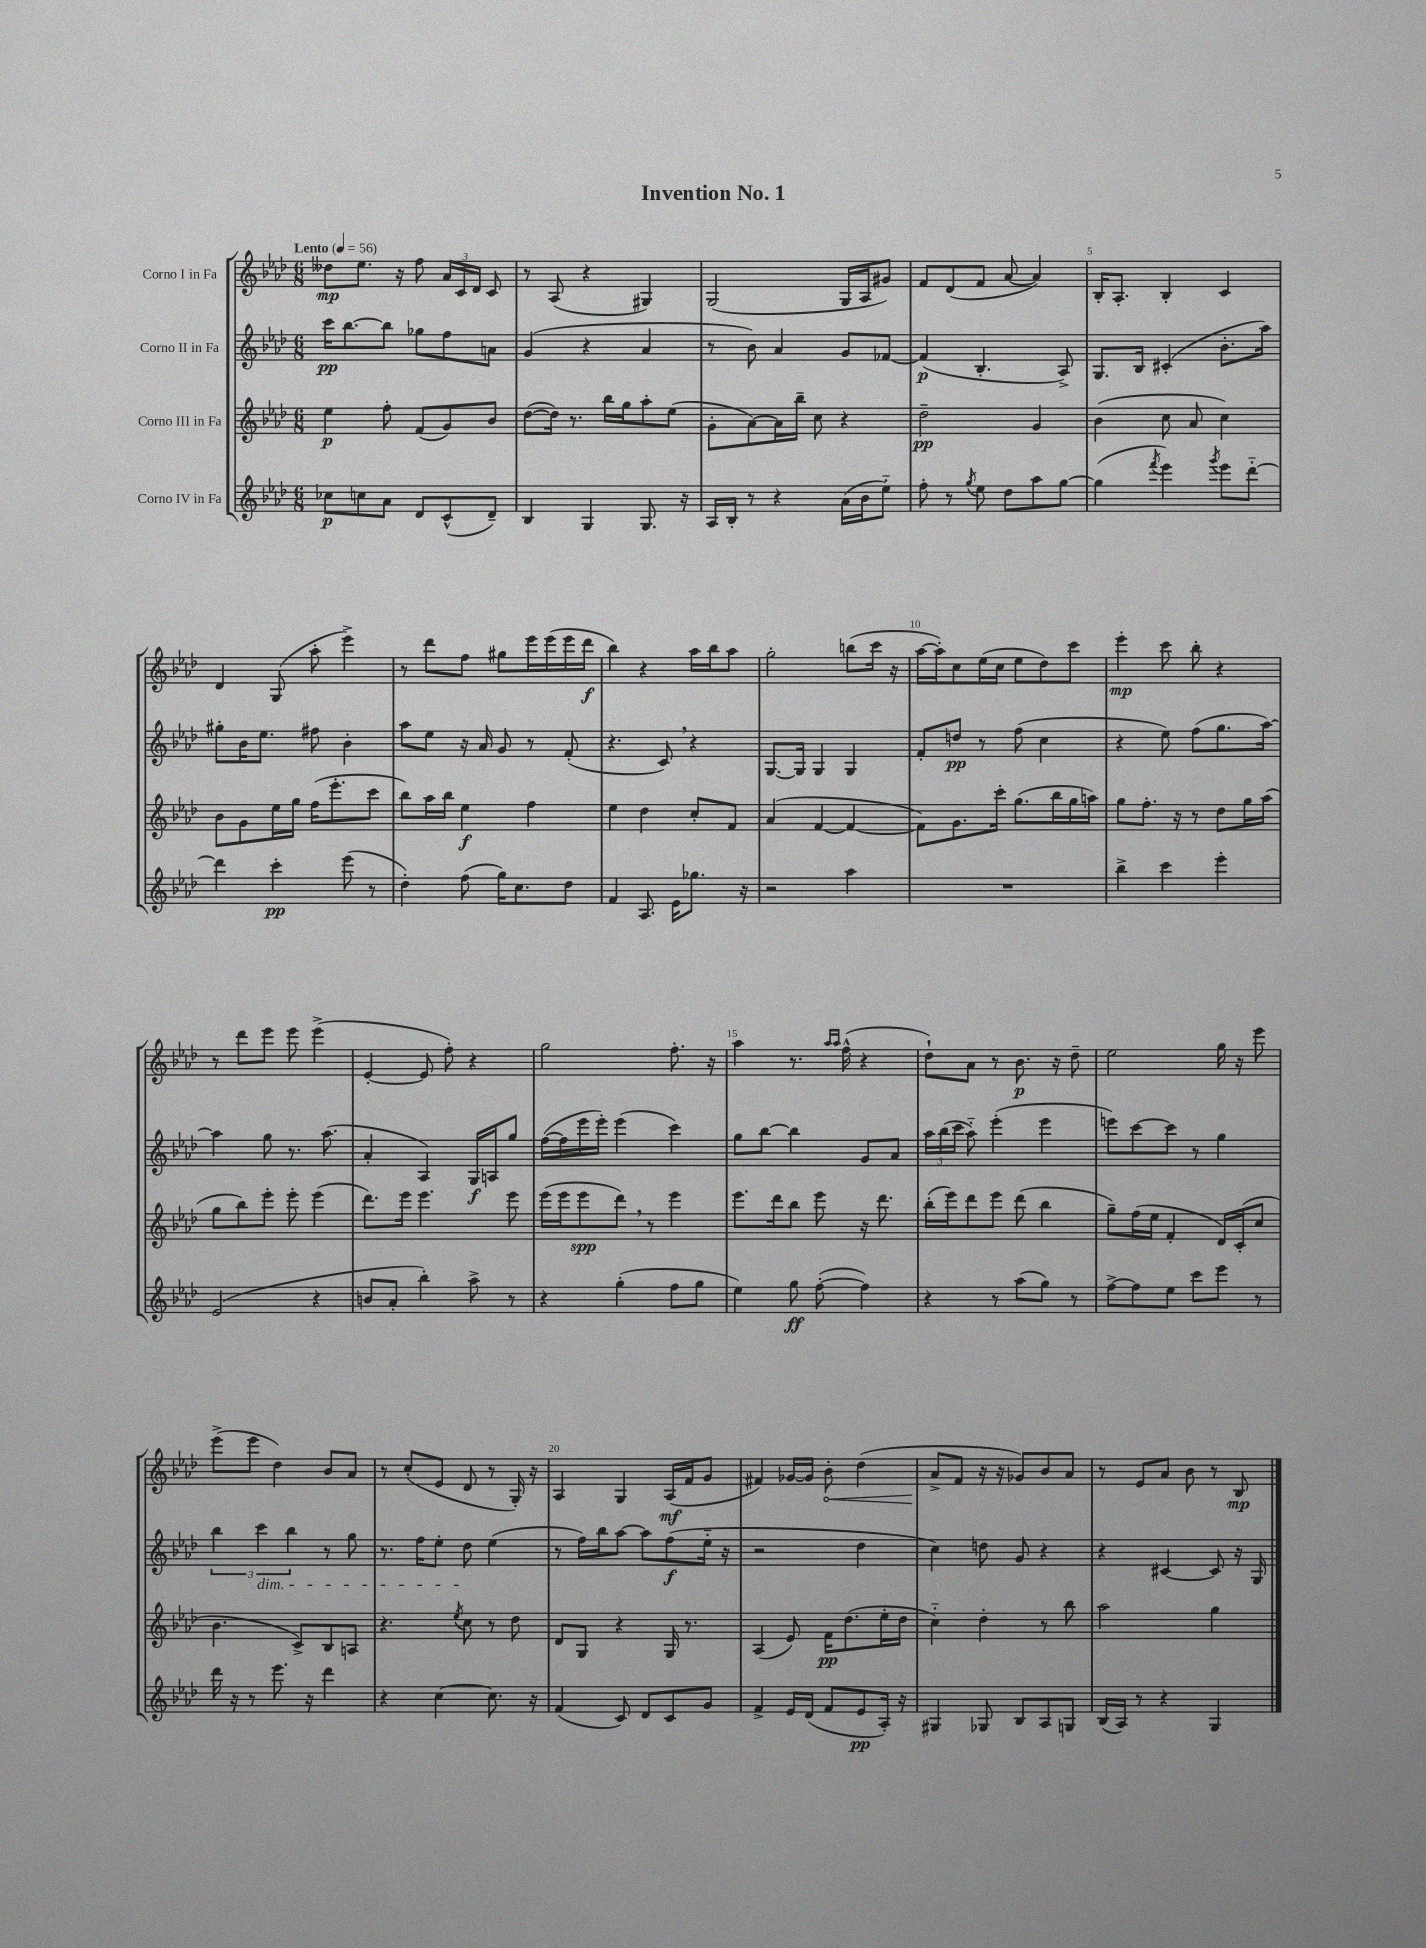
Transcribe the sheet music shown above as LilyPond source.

\header { title = "Invention No. 1" }
<<
\new StaffGroup <<
\new Staff = "s0" \with { instrumentName = "Corno I in Fa" } {
    \clef treble \key aes \major \numericTimeSignature \time 6/8 \tempo "Lento" 4 = 56
    \autoBeamOff deses''8[\mp ees''8.] r16 f''8 \tuplet 3/2 { aes'16[ c'16 des'16] } c'8 |
    r8 aes8( r4 gis4) |
    g2( g16[ aes16 gis'8]) |
    f'8[ des'8( f'8] aes'8~ aes'4) |
    bes16[-. aes8.]-. bes4-. c'4 |
    des'4 g8( aes''8-. ees'''4->) |
    r8 des'''8[ f''8] gis''8[ ees'''16 ees'''16( ees'''16 des'''16]\f |
    bes''4) r4 aes''16[ bes''16 aes''8] |
    g''2-. b''8[( c'''16] r16 |
    aes''16[~ aes''16-.) c''8 ees''16( c''16] ees''8[ des''8) c'''8] |
    ees'''4-.\mp c'''8 bes''8-. r4 |
    r8 des'''8[ ees'''8] ees'''8 ees'''4->( |
    ees'4~-. ees'8 f''8-.) r4 |
    g''2 f''8.-. r16 |
    aes''4 r8. \grace { aes''16[ aes''16] } f''16-^( r4 |
    des''8[-!) aes'8] r8 bes'8.\p r16 des''8-- |
    ees''2 g''16 r16 ees'''8 |
    ees'''8[->( ees'''8] des''4) bes'8[ aes'8] |
    r8 c''8[-.( ees'8] des'8 r8 g16-.) r16 |
    aes4 g4 aes16[\mf( f'16 g'8] |
    fis'4) ges'16[~ ges'16] \once \override Hairpin.circled-tip = ##t bes'8-.\< des''4( |
    aes'8[->\! f'8] r16 r16 ges'8[) bes'8 aes'8] |
    r8 ees'8[ aes'8] bes'8 r8 bes8\mp \bar "|." |
}
\new Staff = "s1" \with { instrumentName = "Corno II in Fa" } {
    \clef treble \key aes \major \numericTimeSignature \time 6/8
    \autoBeamOff c'''16[\pp bes''8.~ bes''8] ges''8[ f''8 a'8] |
    g'4( r4 aes'4 |
    r8 bes'8) aes'4 g'8[ fes'8]~ |
    fes'4\p( bes4.-. aes8->) |
    g8.[ bes16] cis'4-.( bes'8.[-. aes''16]) |
    gis''8[-. bes'16 ees''8.] fis''8 bes'4-. |
    aes''8[ ees''8] r16 aes'16 g'8 r8 f'8-.( |
    r4. c'8) \breathe r4 |
    g8.[~ g16] g4 g4 |
    f'8[-. d''8]\pp r8 f''8( c''4 |
    r4 ees''8) f''8[( g''8. aes''16]~) |
    aes''4 g''8 r8. aes''8.( |
    aes'4-. aes4) g16[\f a16 g''8] |
    f''16[~( f''16 ees'''16 ees'''16]-.) ees'''4( c'''4) |
    g''8[ bes''8]~ bes''4 g'8[ aes'8] |
    \tuplet 3/2 { aes''16[ bes''16( c'''16] } aes''8-_) ees'''4-.( ees'''4 |
    e'''8[) c'''8~ c'''8] r8 g''4 |
    \tuplet 3/2 { bes''4 c'''4\dim bes''4 } r8 g''8 |
    r8. f''16[ ees''8]-. des''8\! ees''4( |
    r8 f''16[) bes''16 aes''8]~ aes''8[ f''8\f( ees''16]-_ r16 |
    r2 des''4 |
    c''4) d''8 g'8 r4 |
    r4 cis'4~ cis'8 r16 g16 \bar "|." |
}
\new Staff = "s2" \with { instrumentName = "Corno III in Fa" } {
    \clef treble \key aes \major \numericTimeSignature \time 6/8
    \autoBeamOff ees''4\p f''8-. f'8[( g'8) bes'8] |
    des''8[~( des''16]) r8. bes''16[ g''16 aes''8-. ees''8]( |
    g'8[-. aes'8~) aes'16 bes''16]-- c''8 r4 |
    des''2--\pp g'4 |
    bes'4( c''8 aes'8 c''4) |
    bes'8[ g'8 ees''16 g''16] f''16[( ees'''8.-. c'''8] |
    bes''8[) aes''16 bes''16] ees''4\f f''4 |
    ees''4 des''4 c''8[-. f'8] |
    aes'4( f'4~ f'4~ |
    f'8[) g'8. c'''16]-. g''8.[( bes''16 g''16 a''16]) |
    g''8[ f''8.]-. r16 r8 des''8[ g''16 aes''16]( |
    g''8[ bes''8) ees'''8]-. ees'''8-. ees'''4( |
    des'''8.[) ees'''16] ees'''4. ees'''8 |
    ees'''16[( ees'''16 ees'''8\spp des'''8]) \breathe r8 ees'''4 |
    ees'''8.[ des'''16 bes''8] ees'''8 r16 des'''8. |
    bes''16[-.( ees'''16) des'''8 ees'''8] des'''8( bes''4 |
    g''8[--) f''16( ees''16] f'4-. des'16[) c'16-.( c''8] |
    bes'4. c'8[->) bes8 a8] |
    r4. \acciaccatura { ees''8 } c''8 r8 des''8 |
    des'8[ g8] r4 g16 r8. |
    aes4( ees'8) f'16[\pp des''8.( ees''16-. des''16] |
    c''4-_) des''4-. r8 bes''8 |
    aes''2 g''4 \bar "|." |
}
\new Staff = "s3" \with { instrumentName = "Corno IV in Fa" } {
    \clef treble \key aes \major \numericTimeSignature \time 6/8
    \autoBeamOff ces''8[\p c''8 aes'8] des'8[ c'8-^( des'8]--) |
    bes4 g4 g8. r16 |
    aes16[ bes16]-. r8 r4 aes'16[( bes'16 ees''8]-_) |
    f''8-. r8 \acciaccatura { g''8 } ees''8 des''8[ aes''8 g''8]~ |
    g''4( \acciaccatura { f'''8 } ees'''4) \acciaccatura { g'''8 } ees'''8[ des'''8]~-_ |
    des'''4 c'''4-.\pp ees'''8( r8 |
    des''4-.) f''8( g''16[) c''8. des''8] |
    f'4 aes8. ees'16[ ges''8.] r16 |
    r2 aes''4 |
    R2. |
    bes''4-> c'''4 ees'''4-. |
    ees'2( r4 |
    b'8[ aes'8]-. bes''4-.) aes''8-> r8 |
    r4 g''4-.( f''8[ g''8] |
    ees''4) g''8\ff f''8~-.( f''4) |
    r4 r8 aes''8[( g''8]) r8 |
    f''8[~-> f''8 ees''8] c'''8[ ees'''8] r8 |
    des'''16 r16 r8 ees'''8. r16 des'''4 |
    r4 c''4~ c''8. r16 |
    f'4( c'8) des'8[ c'8 g'8] |
    f'4-> ees'16[ des'16]( f'8[ ees'8\pp aes16]-.) r16 |
    gis4 ges8 bes8[ aes8 g8] |
    bes16[( aes16]) r8 r4 g4 \bar "|." |
}
>>
>>
\layout { \context { \Score \override BarNumber.break-visibility = ##(#f #t #t) barNumberVisibility = #(every-nth-bar-number-visible 5) } }
